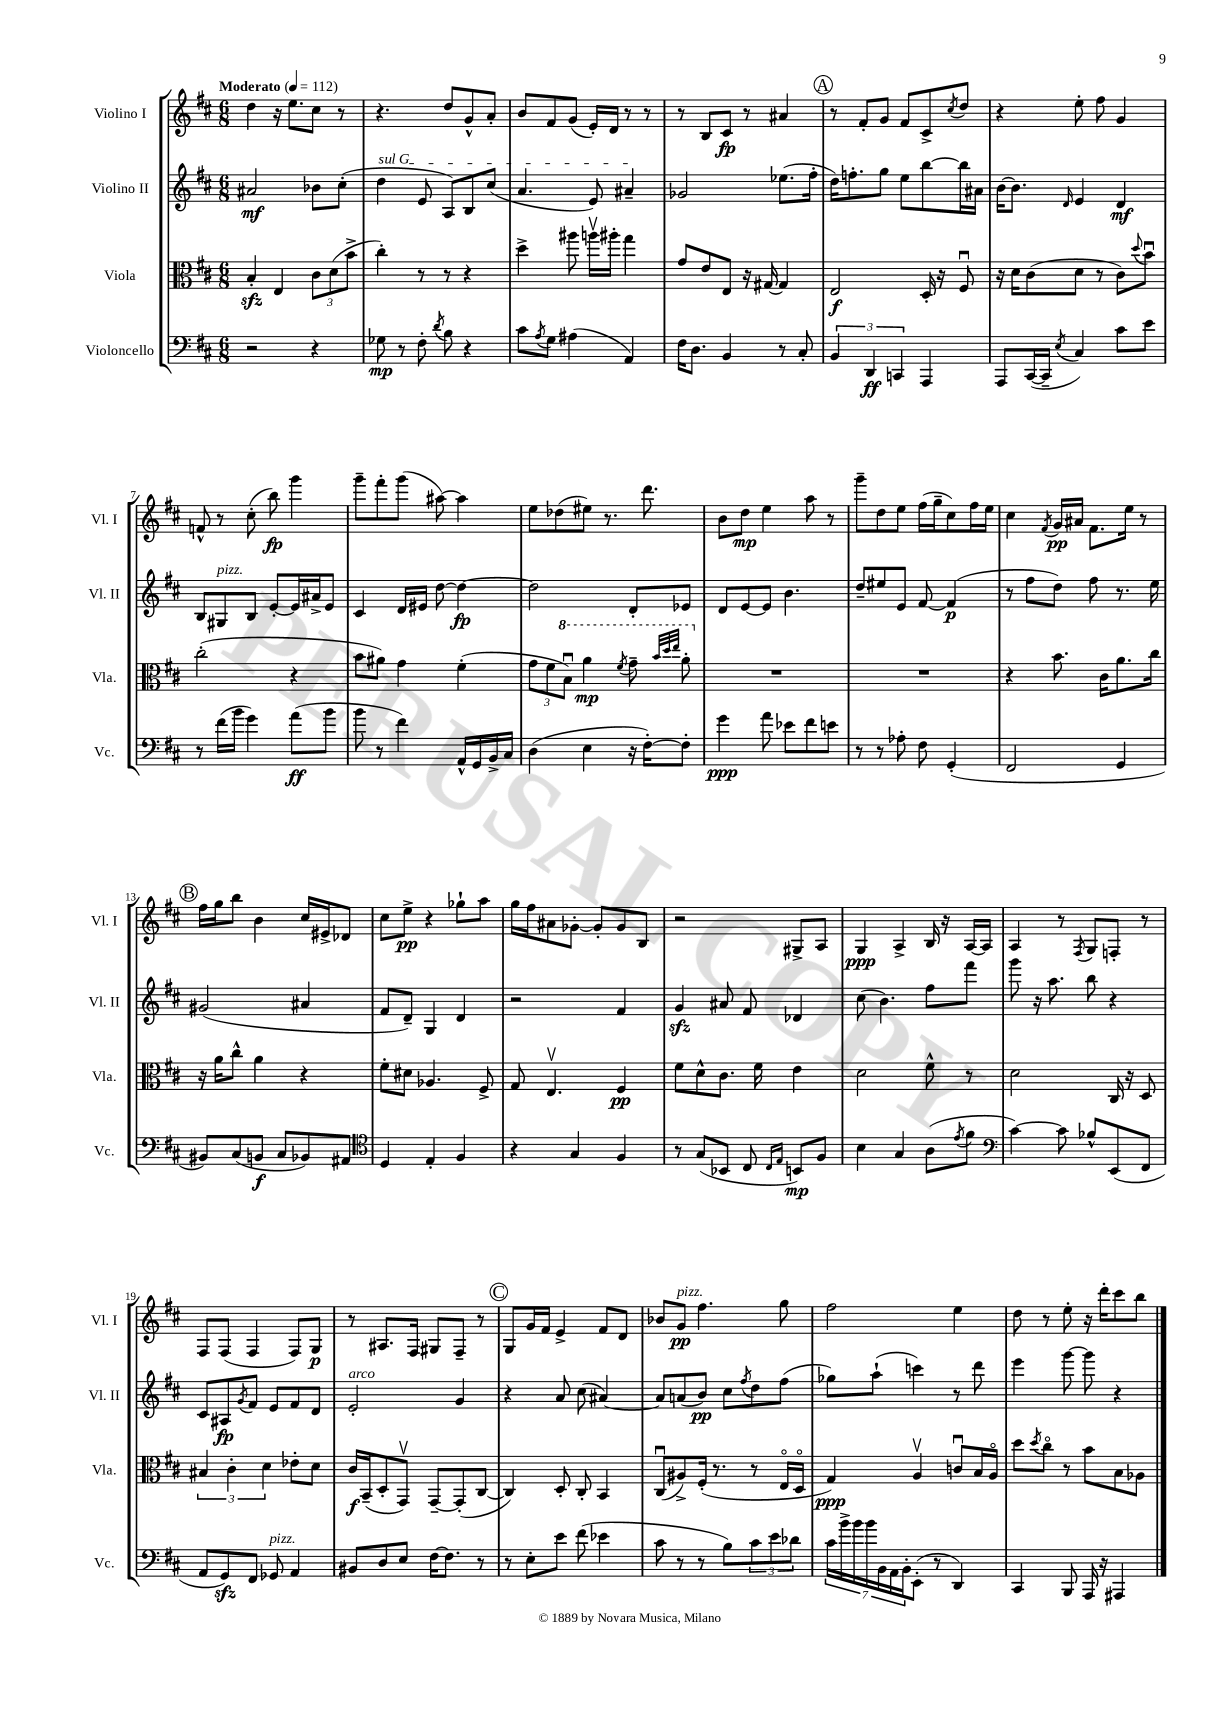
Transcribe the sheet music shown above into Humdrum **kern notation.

**kern	**kern	**kern	**kern
*staff4	*staff3	*staff2	*staff1
*clefF4	*clefC3	*clefG2	*clefG2
*k[f#c#]	*k[f#c#]	*k[f#c#]	*k[f#c#]
*M6/8	*M6/8	*M6/8	*M6/8
*MM112	*MM112	*MM112	*MM112
2r	4B'/	2a#/	4dd\
.	4E/	.	16r
.	.	.	8.ee\L
4r	12c#\L	8b-\L	8cc#\J
.	(12d\	.	.
.	.	(8cc#'\J	8r
.	12b^\J	.	.
=	=	=	=
8G-\	4cc#'\)	4dd\	4.r
8r	.	.	.
8F#'\	8r	8e/	.
8qd/	.	.	.
8B\	8r	8A/L)	8dd/L
4r	4r	8B/	8g^^/
.	.	(8cc#/J	8a'/J
=	=	=	=
8c#\L	4dd^\	4.a/	8b/L
8qA/	.	.	.
8G\J	.	.	8f#/
(4A#\	8aa#\	.	(8g/J
.	16aav\LL	8e/)	16e'/LL)
.	16aa#'\JJ	.	16d/JJ
4AA/)	4gg\	4a#~/	8r
.	.	.	8r
=	=	=	=
16F#\LK	8g/L	2g-/	8r
8.D\J	.	.	.
.	8e/	.	8B/L
4BB/	8E/J	.	8c#/J
.	16r	.	8r
.	[16G#/	.	.
8r	4G#/]	(8.ee-\L	4a#/
8C#'/	.	.	.
.	.	16ff#'\Jk	.
=	=	=	=
6BB/	2E/	16dd\LK)	8r
.	.	8.ff'\	.
.	.	.	8f#'/L
6DD/	.	.	.
.	.	8gg\J	8g/J
6CC/	.	.	.
.	.	8ee\L	8f#/L
4AAA/	16D'/	[8bb\	8c#^/
.	16r	.	.
.	.	.	8qcc#/
.	8F#u/	16bb\]L	8dd/J
.	.	16a#\JJ	.
=	=	=	=
8AAA/L	16r	[16b\LK	4r
.	16d\LK	8.b\]J	.
([16CC#/L	(8c#\	.	.
16CC#~/]JJ	.	.	.
8qE/	.	16qqd/	.
4C#/)	8d\J	4e/	8ee'\
.	8r	.	8ff#\
8c#\L	8c#\L)	4d/	4g/
.	8qqdd/	.	.
8e\J	8bu\J	.	.
=	=	=	=
8r	(2cc#'\	8B/L	8f^^/
(16f#\LL	.	8G#/	8r
16b\JJ	.	.	.
4g\)	.	8B/J	(8cc#'\
.	.	[8e'/L	8bb\)
(8a\L	4r	16e/]L	4ggg\
.	.	16a#^/J	.
8b\J	.	8e/J	.
=	=	=	=
8b\	8b\L	4c#/	8ggg~\L
8r	8a#\J)	.	8fff#'\
4f#\)	4g\	16d/LL	(8ggg\J
.	.	16e#/JJ	.
.	.	[8dd\	[8aa#\)
16AA^^/LL	(4f#'\	4dd\_	4aa#\]
16GG/	.	.	.
16BB^/	.	.	.
16C#/JJ	.	.	.
=	=	=	=
(4D\	12g\L	2dd\]	8ee\L
.	12f#\	.	.
.	.	.	(8dd-\
.	12bu\J)	.	.
4E\	4aa\	.	8ee#\J)
.	.	.	8.r
.	8qff#/	.	.
16r	8gg~\	8d'/L	.
[16F#'\LK)	.	.	8.ddd\
.	32qqbb/LLL	.	.
.	32qqddd/	.	.
.	32qqeee/JJJ	.	.
8F#'\]J	8aa'\	8e-/J	.
=	=	=	=
4g\	2.r	8d/L	8b\L
.	.	[8e/	8dd\J
8a\	.	8e/]J	4ee\
8e-\L	.	4.b\	.
8f#\	.	.	8aa\
8e\J	.	.	8r
=	=	=	=
8r	2.r	8dd~/L	8ggg~\L
8r	.	8ee#/	8dd\
8A-'\	.	8e/J	8ee\J
8F#\	.	[8f#/	(16ff#\LL
.	.	.	16gg~\J
(4GG'/	.	(4f#/]	8cc#\)
.	.	.	16ff#\L
.	.	.	16ee\JJ
=	=	=	=
2FF#/	4r	8r	4cc#\
.	.	8ff#\L	.
.	.	.	8qf#/
.	8.b\	8dd\J)	16g/LL
.	.	.	16a#/JJ
.	.	8ff#\	8.f#\L
.	16c#\LK	.	.
4GG/	8.a\	8.r	.
.	.	.	16ee\Jk
.	.	.	8r
.	16cc#\Jk	16ee\	.
=	=	=	=
8BB#/L)	16r	(2g#/	16ff#\LL
.	16a\LK	.	16gg\J
(8C#/	8cc#^^\J	.	8bb\J
8BB/J	4a\	.	4b\
8C#/L	.	.	.
8BB-/)	4r	4a#/	16cc#/LL
.	.	.	16e#^/J
8AA#/J	.	.	8d-/J
=	=	=	=
*clefC4	*	*	*
4D/	8f#'\L	8f#/L	8cc#\L
.	8d#\J	8d~/J)	8ee^\J
4E'/	4.A-/	4G/	4r
4F#/	.	4d/	8gg-`\L
.	8F#^/	.	8aa\J
=	=	=	=
4r	8G/	2r	16gg\LL
.	.	.	16ff#\J
.	4.Ev/	.	8a#\
4G/	.	.	[8g-'\J
.	.	.	8g-'/]L
4F#/	4F#/	4f#/	8g-/
.	.	.	8B/J
=	=	=	=
8r	8f#\L	4g/	2r
(8G/L	8d^^\	.	.
8BB-/J	8.c#\J	8a#/	.
8C#/	.	8f#/	.
.	16f#\	.	.
16qqC#/LL	.	.	.
16qqE/JJ	.	.	.
8BB/L)	4e\	4d-/	8G#^/L
8F#/J	.	.	8A/J
=	=	=	=
4B\	2d\	(8cc#\	4G/
.	.	4.b\)	.
4G/	.	.	4A^/
(8A\L	8f#^^\	8ff#\L	16B/
.	.	.	16r
8qe/	.	.	.
8f#\J	8r	8fff#\J	[16A/LL
.	.	.	16A/]JJ
=	=	=	=
*clefF4	*	*	*
[4c#\)	2d\	8ggg\	4A/
.	.	16r	.
.	.	8.aa\	.
8c#\]	.	.	8r
.	.	.	8qF#/
8B-^^/L	.	8bb\	8G/L
(8EE/	16C#/	4r	8F'/J
.	16r	.	.
8FF#/J	8D/	.	8r
=	=	=	=
8AA/L	6B#/	8c#/L	8F#/L
8GG/)	.	8A#/	(8F#/J
.	6c#'\	.	.
.	.	8qg/	.
8FF#/J	.	8f#/J	4F#/
.	6d\	.	.
8GG-/	.	8e/L	.
4AA/	8e-'\L	8f#/	8F#/L)
.	8d\J	8d/J	8G/J
=	=	=	=
8BB#/L	16c#/LL	2e'/	8r
.	(16BB~/J	.	.
8D/	8D'/	.	8.A#/L
8E/J	8GGv/J)	.	.
.	.	.	16F#/Jk
[16F#\LK	[8GG~/L	.	8G#/L
8.F#\]J	.	.	.
.	(8GG'/]	4g/	8F#~/J
8r	[8C#/J	.	8r
=	=	=	=
8r	4C#/])	4r	8G/L
8E'\L	.	.	16g/L
.	.	.	16f#/JJ
8e\J	8D'/	8a/	4e^/
(8f#\	8C#'/	(8cc#\	.
4e-\	4BB/	[4a#/)	8f#/L
.	.	.	8d/J
=	=	=	=
8c#\	(8C#u/L	8a#/]L	8b-/L
8r	8A#^/)	(8a/	8g/J
8r	(16F#'/Jk	8b/J)	4.ff#\
.	8.r	.	.
8B\L)	.	8cc#\L	.
.	.	8qff#/	.
12c#\	8r	8dd\	.
12e\	.	.	.
.	16Eo/LL	(8ff#\J	8gg\
12d-\J	.	.	.
.	16Do/JJ	.	.
=	=	=	=
28c#\LL	4G/)	8gg-\L)	2ff#\
28b^\	.	.	.
28b\	.	.	.
28b\	.	.	.
.	.	(8aa`\J	.
28BB\	.	.	.
28AA\	.	.	.
28BB'\J	.	.	.
(8EE'\J	4Av/	4ccc\)	.
8r	.	.	.
4DD/)	8cu/L	8r	4ee\
.	16B/L	8ddd\	.
.	16Ao/JJ	.	.
=	=	=	=
4CC#/	8dd\L	4eee\	8dd\
.	8qdd/	.	.
.	8cc#o\J	.	8r
8BBB/	8r	[8ggg\	8ee'\
16AAA/	8b\L	8ggg\]	16r
16r	.	.	16ddd'\LK
4AAA#/	8B\	4r	8ccc#\
.	8A-\J	.	8bb\J
==	==	==	==
*-	*-	*-	*-
